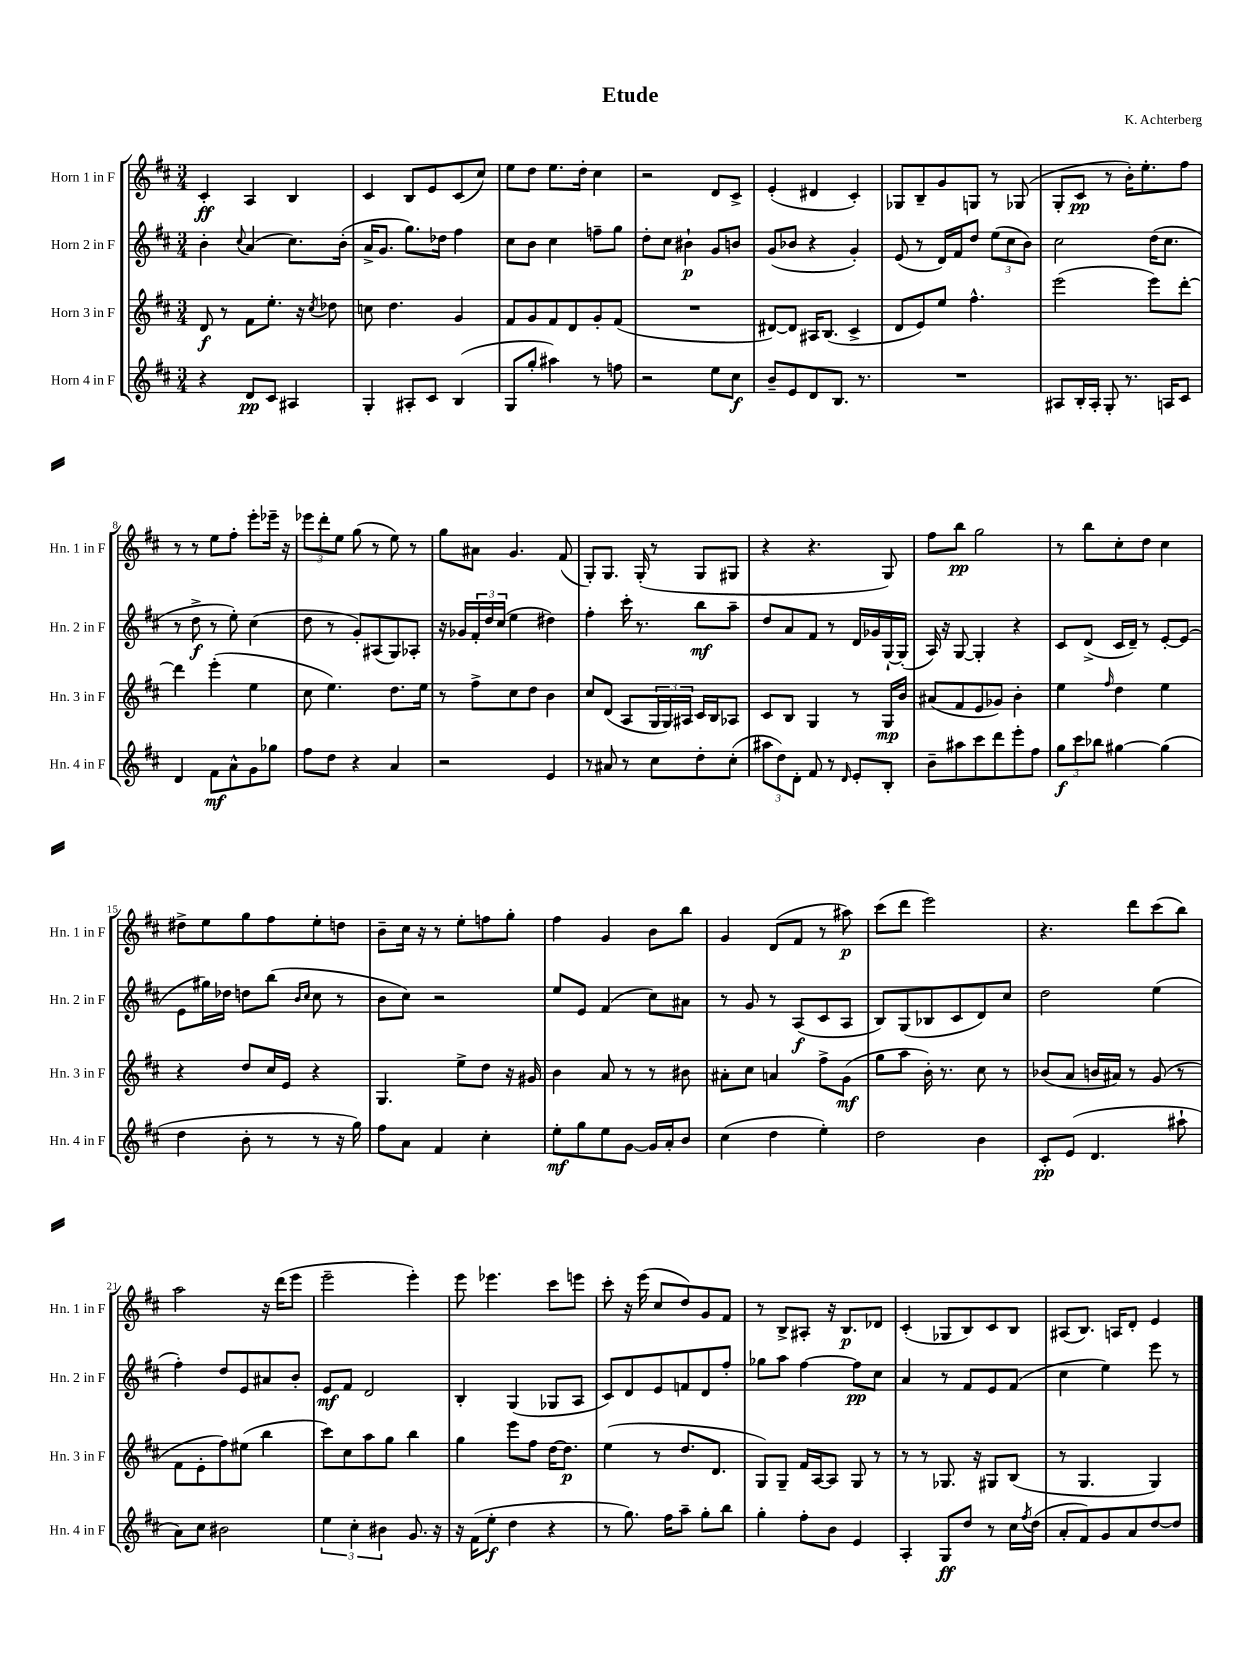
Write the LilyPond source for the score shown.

\header { title = "Etude" composer = "K. Achterberg" }
<<
\new StaffGroup <<
\new Staff = "s0" \with { instrumentName = "Horn 1 in F" shortInstrumentName = "Hn. 1 in F" } {
    \clef treble \key d \major \numericTimeSignature \time 3/4
    cis'4-.\ff a4 b4 |
    cis'4 b8 e'8 cis'8( cis''8) |
    e''8 d''8 e''8. d''16-. cis''4 |
    r2 d'8 cis'8-> |
    e'4-.( dis'4 cis'4-.) |
    ges8 b8-- g'8 g8 r8 ges8( |
    g8-. cis'8\pp r8 b'16-.) e''8.-. fis''8 |
    r8 r8 e''8 fis''8-. e'''8-. ees'''16-- r16 |
    \tuplet 3/2 { ees'''8 d'''8-. e''8 } g''8( r8 e''8) r8 |
    g''8 ais'8 g'4. fis'8( |
    g8-.) g8. g16-.( r8 g8 gis8 |
    r4 r4. g8) |
    fis''8 b''8\pp g''2 |
    r8 b''8 cis''8-. d''8 cis''4 |
    dis''8-> e''8 g''8 fis''8 e''8-. d''8 |
    b'8-- cis''16 r16 r8 e''8-. f''8 g''8-. |
    fis''4 g'4 b'8 b''8 |
    g'4 d'8( fis'8 r8 ais''8\p) |
    cis'''8( d'''8 e'''2) |
    r4. d'''8 cis'''8( b''8) |
    a''2 r16 d'''16( e'''8 |
    e'''2-- e'''4-.) |
    e'''8 ees'''4. cis'''8 e'''8 |
    cis'''8-. r16 e'''16( cis''8 d''8) g'8 fis'8 |
    r8 b8-> ais8-. r16 b8.\p des'8 |
    cis'4-.( ges8 b8) cis'8 b8 |
    ais8( b8.) a16 d'8-. e'4 \bar "|." |
}
\new Staff = "s1" \with { instrumentName = "Horn 2 in F" shortInstrumentName = "Hn. 2 in F" } {
    \clef treble \key d \major \numericTimeSignature \time 3/4
    b'4-. \appoggiatura { cis''8 } a'4( cis''8.) b'16-.( |
    a'16-> g'8. g''8.) des''16 fis''4 |
    cis''8 b'8 cis''4 f''8-- g''8 |
    d''8-. cis''8 bis'4-!\p g'8 b'8 |
    g'8( bes'8 r4 g'4-.) |
    e'8( r8 d'16) fis'16 d''8 \tuplet 3/2 { e''8( cis''8 b'8) } |
    cis''2 d''16( cis''8. |
    r8 d''8->\f r8 e''8-.) cis''4( |
    d''8 r8 g'8-.) ais8( g8) aes8-. |
    r16 ges'16 \tuplet 3/2 { fis'16-. d''16 cis''16( } e''4 dis''4) |
    fis''4-. cis'''16-. r8. b''8\mf a''8-- |
    d''8 a'8 fis'8 r8 d'16 ges'16 g16~-! g16-.( |
    a16) r16 g8~ g4-. r4 |
    cis'8 d'8->( cis'16 d'16--) r8 e'8~-. e'8( |
    e'8 gis''16) des''16 d''8 b''8( \grace { b'16 cis''16 } cis''8 r8 |
    b'8 cis''8) r2 |
    e''8 e'8 fis'4( cis''8) ais'8 |
    r8 g'8 r8 a8\f( cis'8 a8 |
    b8) g8( bes8 cis'8 d'8) cis''8 |
    d''2 e''4( |
    fis''4-.) d''8 e'8 ais'8 b'8-. |
    e'8\mf fis'8 d'2 |
    b4-. g4( ges8 a8 |
    cis'8) d'8 e'8 f'8 d'8 fis''8-. |
    ges''8 a''8 fis''4~ fis''8\pp cis''8 |
    a'4 r8 fis'8 e'8 fis'8( |
    cis''4 e''4) e'''8 r8 \bar "|." |
}
\new Staff = "s2" \with { instrumentName = "Horn 3 in F" shortInstrumentName = "Hn. 3 in F" } {
    \clef treble \key d \major \numericTimeSignature \time 3/4
    d'8\f r8 fis'8 e''8.-. r16 \acciaccatura { cis''8 } des''8 |
    c''8 d''4. g'4 |
    fis'8 g'8 fis'8 d'8 g'8-. fis'8( |
    R2. |
    dis'8~) dis'8 ais16 b8.( cis'4-> |
    d'8 e'8) e''8 fis''4.-^ |
    e'''2( e'''8) d'''8~-. |
    d'''4 e'''4-.( e''4 |
    cis''8 e''4.) d''8. e''16 |
    r8 fis''8-> cis''8 d''8 b'4 |
    cis''8 d'8( a8 \tuplet 3/2 { g16 g16) ais16 } cis'16 b16 aes8 |
    cis'8 b8 g4 r8 g16\mp b'16 |
    ais'8( fis'8 e'8 ges'8) b'4-. |
    e''4 \grace { fis''16 } d''4 e''4 |
    r4 d''8 cis''16 e'16 r4 |
    g4. e''8-> d''8 r16 gis'16 |
    b'4 a'8 r8 r8 bis'8 |
    ais'8-. cis''8 a'4 fis''8-> g'8\mf( |
    g''8 a''8 b'16-.) r8. cis''8 r8 |
    bes'8( a'8 b'16 ais'16) r8 g'8( r8 |
    fis'8 e'8-. fis''8) eis''8( b''4 |
    cis'''8) cis''8 a''8 g''8 b''4 |
    g''4 e'''8 fis''8 d''16~ d''8.\p |
    e''4( r8 d''8. d'8. |
    g8) g8-- fis'16 a16~ a8 g8 r8 |
    r8 r8 ges8. r16 gis8 b8( |
    r8 g4. g4) \bar "|." |
}
\new Staff = "s3" \with { instrumentName = "Horn 4 in F" shortInstrumentName = "Hn. 4 in F" } {
    \clef treble \key d \major \numericTimeSignature \time 3/4
    r4 d'8\pp cis'8 ais4 |
    g4-. ais8-. cis'8 b4( |
    g8 g''8-. ais''4) r8 f''8 |
    r2 e''8 cis''8\f |
    b'8-- e'8 d'8 b8. r8. |
    R2. |
    ais8 b16-. ais16-. g8-. r8. a16 cis'8 |
    d'4 fis'8\mf a'8-^ g'8 ges''8 |
    fis''8 d''8 r4 a'4 |
    r2 e'4 |
    r8 ais'8 r8 cis''8 d''8-. cis''8-.( |
    \tuplet 3/2 { ais''8 d''8) d'8-. } fis'8 r8 \grace { d'16 } e'8-. b8-. |
    b'8-- ais''8 cis'''8 d'''8 e'''8-. fis''8 |
    \tuplet 3/2 { g''8\f cis'''8 bes''8 } gis''4~ gis''4( |
    d''4 b'8-. r8 r8 r16 g''16) |
    fis''8 a'8 fis'4 cis''4-. |
    e''8-.\mf g''8 e''8 g'8~ g'16 a'16-. b'8 |
    cis''4( d''4 e''4-.) |
    d''2 b'4 |
    cis'8-.\pp e'8( d'4. ais''8-! |
    a'8) cis''8 bis'2 |
    \tuplet 3/2 { e''4 cis''4-. bis'4 } g'8. r16 |
    r16 fis'16( e''8-.\f d''4 r4 |
    r8 g''8.) fis''16 a''8-- g''8-. b''8 |
    g''4-. fis''8-. b'8 e'4 |
    a4-. g8\ff d''8 r8 cis''16 \acciaccatura { fis''8 } d''16( |
    a'8-. fis'8) g'8 a'8 d''8~ d''8 \bar "|." |
}
>>
>>
